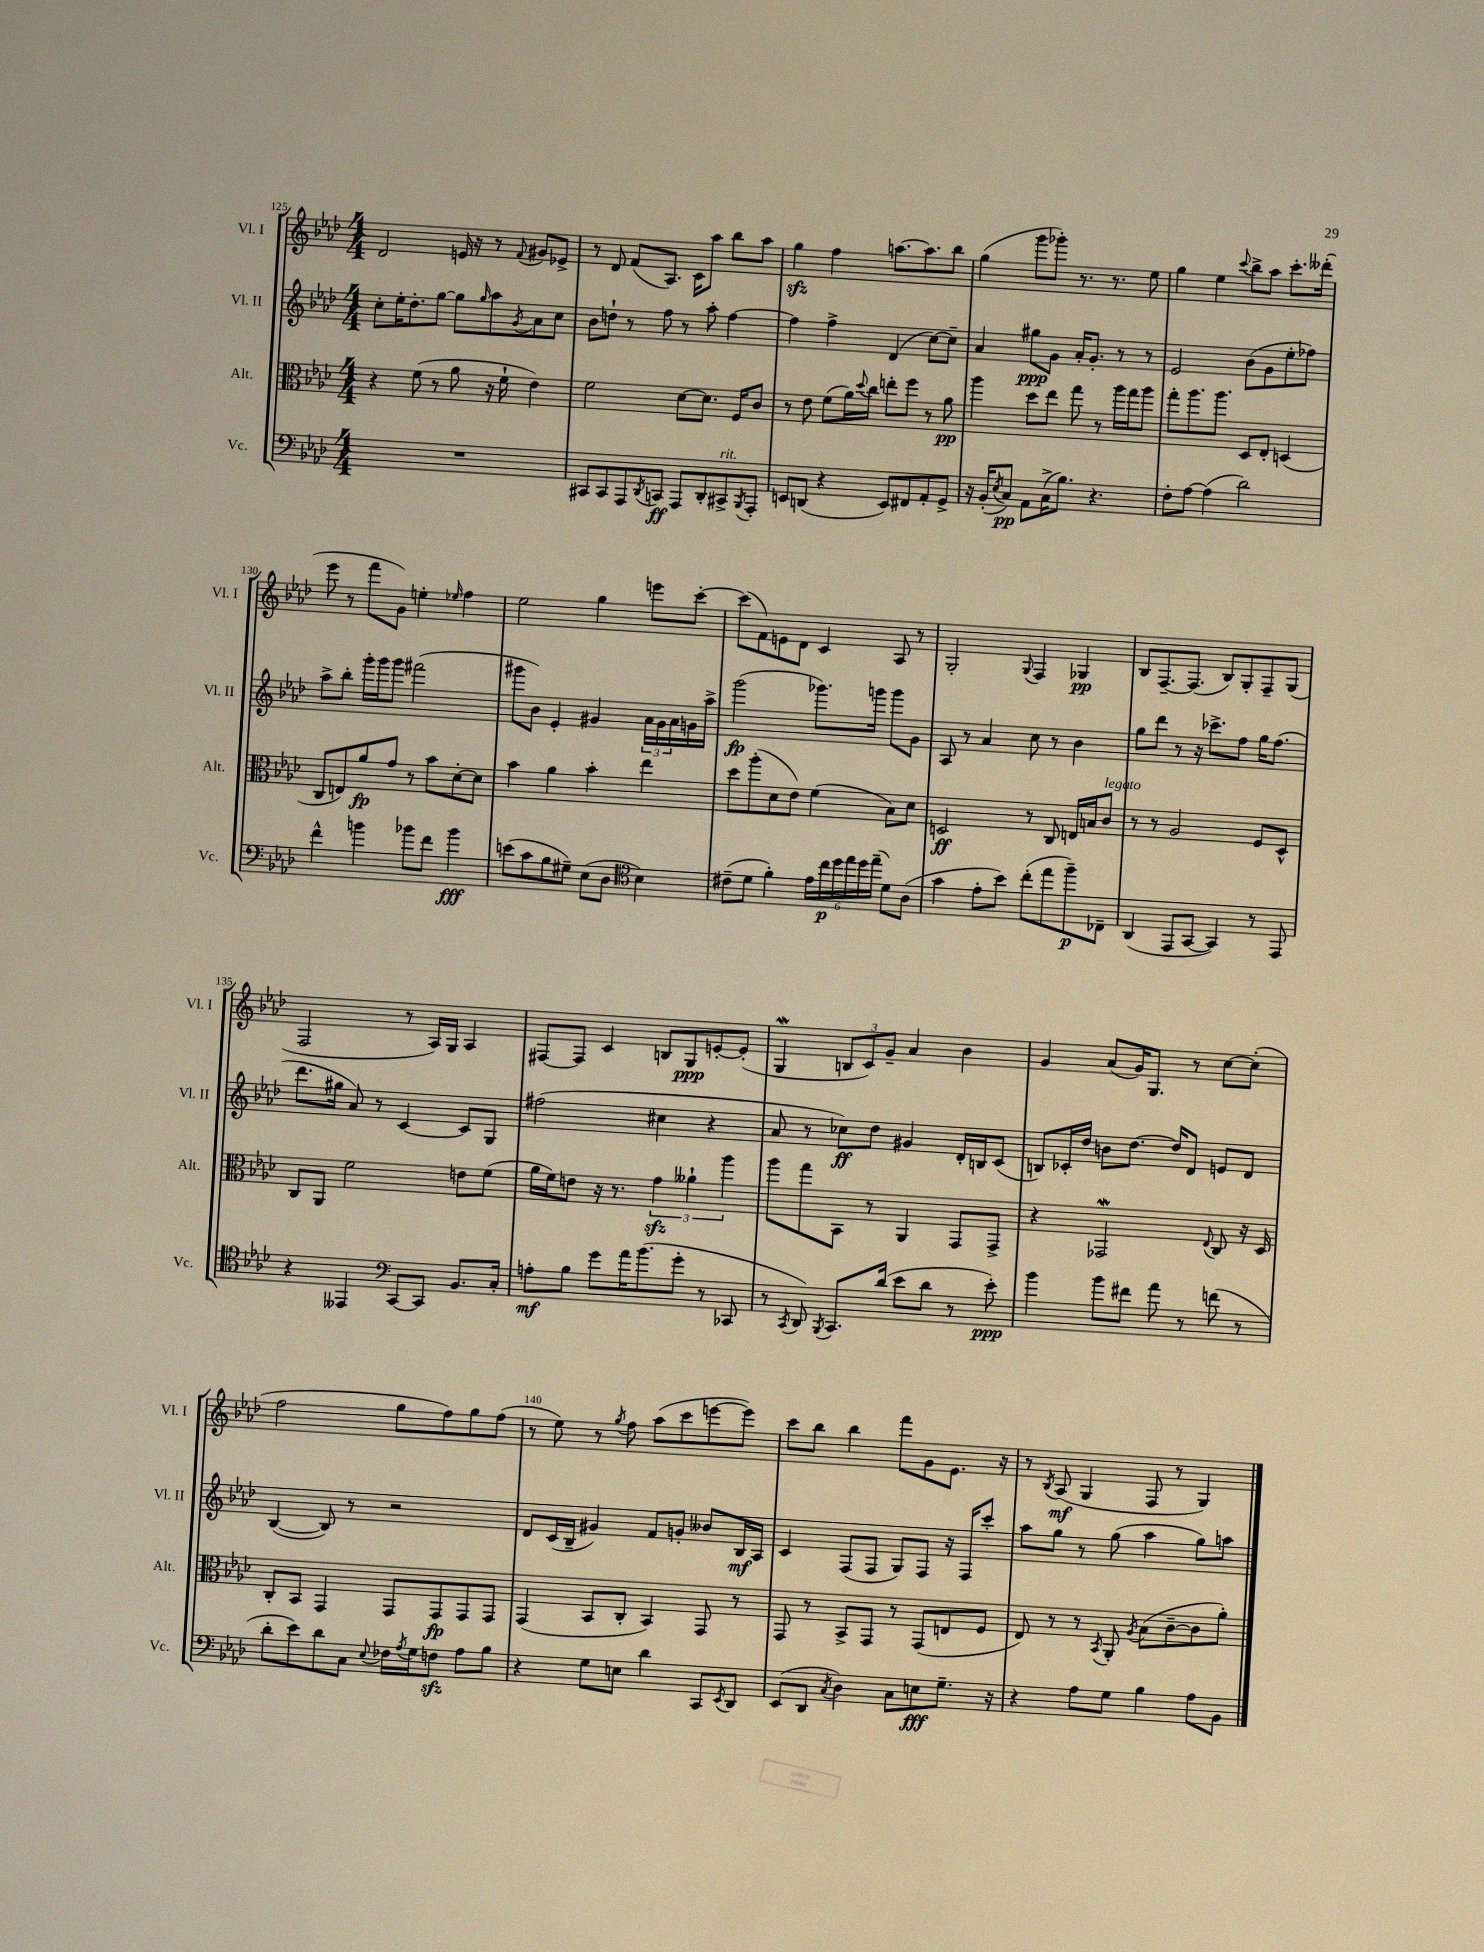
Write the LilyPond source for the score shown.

<<
\new StaffGroup <<
\new Staff = "s0" \with { instrumentName = "Vl. I" shortInstrumentName = "Vl. I" } {
    \clef treble \key aes \major \numericTimeSignature \time 4/4
    des'2 e'16 r16 r8 \appoggiatura { f'8 } gis'8 ees'8-> |
    r8 des'8 f'8( aes8.) c'16 aes''8 bes''8 aes''8 |
    g''4\sfz f''4 a''8.~ a''8. bes''8 |
    g''4( g'''8 ges'''8-.) r8. r8. ees''8 |
    g''4 ees''4 \appoggiatura { c'''8 } bes''8-> aes''8 c'''8.-. deses'''16-.( |
    ees'''8 r8 f'''8 g'8) e''4-. \grace { ees''16 } f''4 |
    ees''2 g''4 e'''8 c'''8~-. |
    c'''8( f'8) e'8 des'8 c'4 aes8 r8 |
    g2-. \appoggiatura { g8 } f4 ges4\pp |
    bes8 f8.~-- f8.( bes8) g8-. f8-- g8( |
    f2 r8 aes16) g16 aes4 |
    fis8~ fis8 c'4 b8 g8\ppp e'8~-. e'8-.( |
    g4\mordent \tuplet 3/2 { b8 c'8) g'8-- } aes'4 bes'4 |
    g'4 aes'8( g'16) g8. r8 c''8~ c''8-.( |
    f''2 g''8 f''8) g''8 f''8( |
    r8 ees''8) r8 \acciaccatura { g''8 } f''8 aes''8( c'''8 e'''8~ e'''8) |
    c'''8 bes''8 bes''4 f'''8 g'8 ees'8. r16 |
    r8 \acciaccatura { bes8 } aes8\mf( g4 f8 r8 g4) \bar "|." |
}
\new Staff = "s1" \with { instrumentName = "Vl. II" shortInstrumentName = "Vl. II" } {
    \clef treble \key aes \major \numericTimeSignature \time 4/4
    c''8-. ees''16-. des''8.-. g''8~ g''8 \grace { g''16 } aes''8 \acciaccatura { g'8 } aes'8 c''8 |
    bes'8 d''8-! r8 f''8 r8 aes''8-. f''4~ |
    f''4 f''4-> des'4( c''8~) c''8-- |
    aes'4 gis''8\ppp g'8 aes'16-. g'8.-. r8 r8 |
    ees'2 bes'8( g'8 ees''8-. fes''8) |
    aes''8-> bes''8-. g'''16-. g'''16 g'''8 fis'''2( |
    gis'''8 bes'8) ees'4-. gis'4 \tuplet 3/2 { aes'16 gis'16 aes'16 } g'16 aes''16-> |
    g'''2\fp( ges'''8.) g'''16 g'''8 g'8 |
    aes8 r8 aes'4 c''8 r8 bes'4 |
    g''8 des'''8 r8 r16 ces'''8.-> f''8 g''16 f''8.( |
    des'''8. gis''16 aes'8) r8 c'4~ c'8 g8 |
    fis''2( cis''4 r4 |
    aes'8 r8 ces''8\ff) des''8 gis'4 des'16-. b16 c'8( |
    b8) ces'16-. des''16 b'8 des''8.~ des''16 des'8 e'8 des'8 |
    bes4~( bes8) r8 r2 |
    des'8 c'16( bes16-- gis'4) f'8 g'8-. beses'8 bes16\mf aes16 |
    c'4 f8( f8 g8) f8 r16 f16 c'''8-. |
    aes''8 g''8 r8 g''8( aes''4 g''8) a''8 \bar "|." |
}
\new Staff = "s2" \with { instrumentName = "Alt." shortInstrumentName = "Alt." } {
    \clef alto \key aes \major \numericTimeSignature \time 4/4
    r4 f'8( r8 aes'8 r16 f'16-! ees'4) |
    f'2 des'8~ des'8. f16 c'8 |
    r8 ees'8 f'8( aes'16) \appoggiatura { des''8 } c''16 e''8-. f''8 r8 aes'8\pp |
    aes''4 des''8 ees''8 g''8 r8 aes''16 g''16 aes''8 |
    g''8-. aes''8. aes''8. des8 ees8-. d4( |
    c8 e8) aes'8\fp g'8 r8 bes'8 des'8~-. des'8 |
    bes'4 aes'4 bes'4-. ees''4 |
    des''8 aes''8-.( des'8 ees'8) f'4( bes8) des'8 |
    d2\ff r8 c8 e16 b16 c'8^\markup { \italic "legato" } |
    r8 r8 aes2 f8 des8-^ |
    c8 aes,8 f'2 e'8 f'8( |
    aes'16 f'16) e'8 r16 r8. \tuplet 3/2 { g'4\sfz aeses'4-! aes''4 } |
    aes''8 g''8 bes,8 r8 aes,4 g,8 g,8-> |
    r4 ges,2\mordent \appoggiatura { ees8 } c8 r16 des16 |
    c8-. bes,8 g,4 g,8 g,8\fp g,8 g,8 |
    g,4( bes,8 c8-. bes,4) g,8 r8 |
    g,8 r8 bes,8-> g,8 r8 g,8( e8 f8 |
    ees8) r8 r8 \acciaccatura { bes,8 } aes,8-. \acciaccatura { aes8 } bes8( c'8~-- c'8 aes'8-.) \bar "|." |
}
\new Staff = "s3" \with { instrumentName = "Vc." shortInstrumentName = "Vc." } {
    \clef bass \key aes \major \numericTimeSignature \time 4/4
    R1 |
    cis,8 cis,8 aes,,8 \acciaccatura { des,8 } c,8\ff aes,,8 des,8-. cis,8->^\markup { \italic "rit." } \acciaccatura { bes,,8 } aes,,8-. |
    e,8 d,8( r4 e,8) fis,8 aes,8-. g,8-> |
    r16 bes,16-.( \acciaccatura { ees8 } c8\pp) aes,8 c16->( bes8.) r4. |
    f8-. aes8~ aes4( des'2) |
    f'4-^ b'4 bes'8 f'8 bes'4\fff |
    e'8( c'8 bes8 gis8--) ees8( des8 \clef tenor bes4) |
    cis'8--( des'8 f'4-.) \tuplet 6/4 { ees'16 c''16\p des''16 ees''16 des''16 ees''16--( } des'8) aes8( |
    g'4 ees'8-. bes'8) c''8-.( ees''8 f''8--\p) ces8-- |
    aes,4( ees,8 g,8~ g,4) r8 ees,8 |
    r4 eeses,4 \clef bass c,8~ c,8 bes,8. c16-. |
    a8-.\mf bes8 g'8 aes'16 bes'8.( g'8-. r8 ces,8 |
    r8 \acciaccatura { c,8 } des,8) \acciaccatura { bes,,8 } c,8. des'16( ees'8 des'8 r8 ees'8-.\ppp) |
    bes'4 bes'8 fis'8 aes'8 r8 f'8( r8 |
    des'8-. ees'8) des'8 c8 \appoggiatura { ees8 } fes16 \acciaccatura { aes8 } g16 f8\sfz aes8 bes8 |
    r4 g8 e8 des'4 c,8 \acciaccatura { ees,8 } des,8 |
    ees,8( des,8 \acciaccatura { c8 } des4) c8 e8\fff g8.-- r16 |
    r4 aes8 g8 bes4 aes8 bes,8 \bar "|." |
}
>>
>>
\layout { \context { \Score currentBarNumber = #125 \override BarNumber.break-visibility = ##(#f #t #t) barNumberVisibility = #(every-nth-bar-number-visible 5) } }
